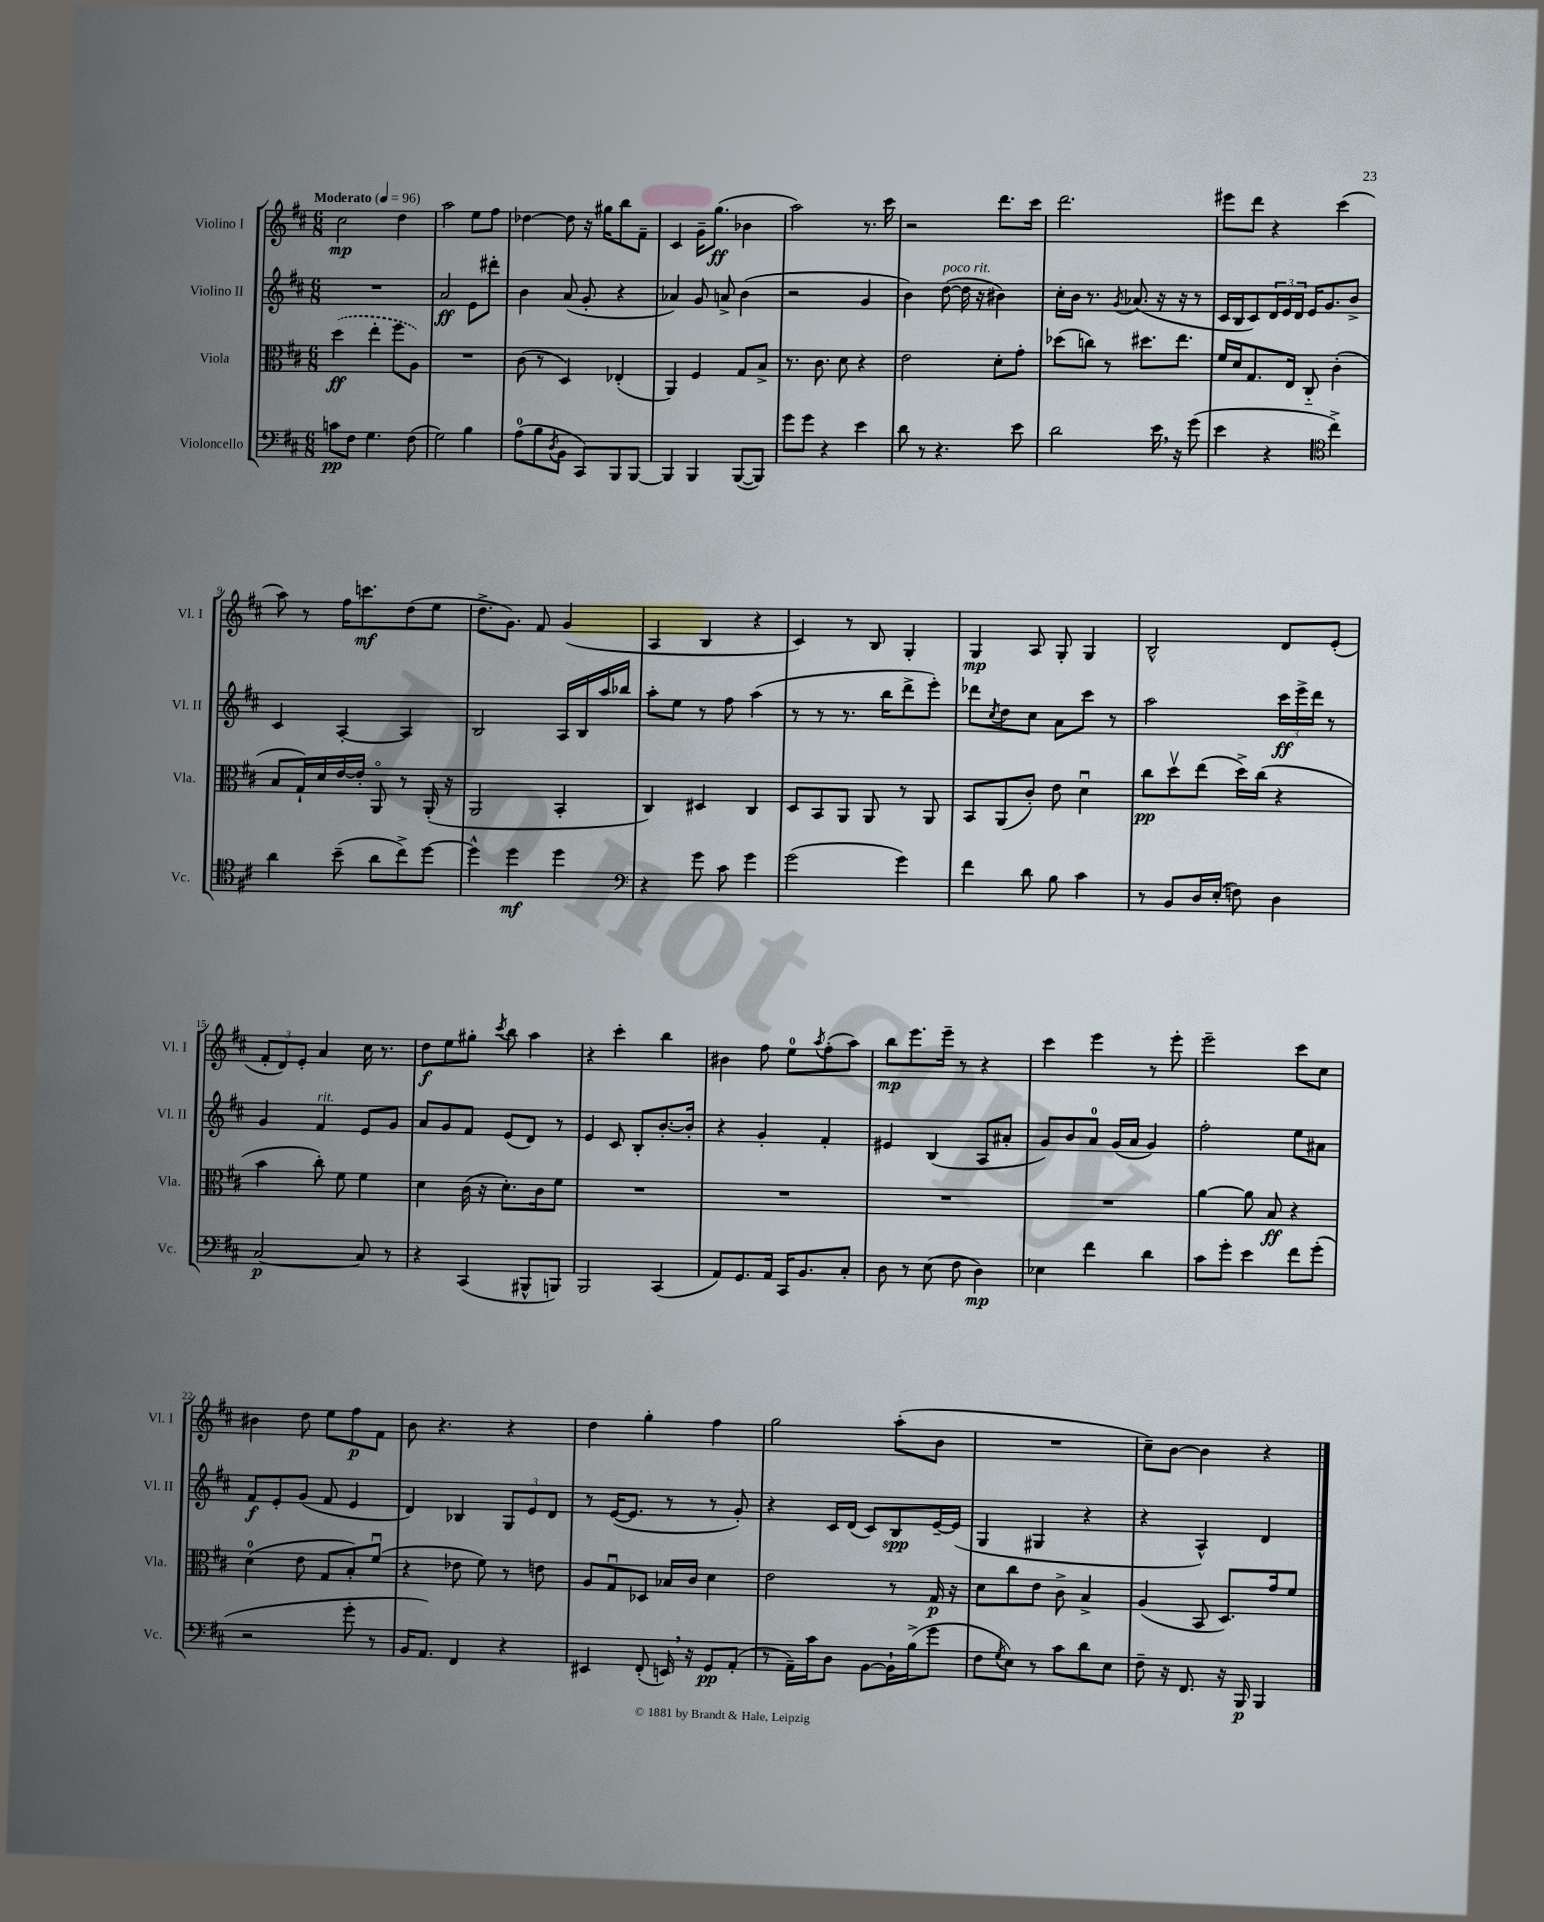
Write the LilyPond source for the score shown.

<<
\new StaffGroup <<
\new Staff = "s0" \with { instrumentName = "Violino I" shortInstrumentName = "Vl. I" } {
    \clef treble \key d \major \numericTimeSignature \time 6/8 \tempo "Moderato" 4 = 96
    cis''2\mp d''4 |
    a''2 e''8 fis''8 |
    des''4~ des''8 r16 gis''16 b''8 fis'8-- |
    cis'4 g'16-- g''8.\ff( bes'4 |
    a''2) r8. cis'''16 |
    r2 d'''8. cis'''16 |
    d'''2. |
    eis'''8 d'''8 r4 cis'''4( |
    a''8) r8 fis''16 c'''8.\mf d''8( e''8 |
    d''8.-> g'8.) fis'8 g'4( |
    a4 b4 r4 |
    cis'4) r8 b8 g4-. |
    g4\mp a8 g8-. g4 |
    b2-^ d'8 e'8-.( |
    \tuplet 3/2 { fis'8-. d'8) e'8-. } a'4 cis''16 r8. |
    d''8\f e''8 gis''8-. \acciaccatura { cis'''8 } b''8 a''4 |
    r4 cis'''4-. b''4 |
    bis'4 fis''8 e''8-0 \acciaccatura { a''8 } fis''8-.( a''8) |
    b''8\mp e'''8. e'''16-- r8 r4 |
    cis'''4 e'''4 r8 e'''8-. |
    e'''2-- cis'''8 cis''8 |
    bis'4 d''8 e''8 fis''8\p fis'8 |
    b'8 r4. r4 |
    d''4 g''4-. fis''4 |
    g''2 a''8-.( b'8 |
    R2. |
    cis''8--) b'8~ b'4 r4 \bar "|." |
}
\new Staff = "s1" \with { instrumentName = "Violino II" shortInstrumentName = "Vl. II" } {
    \clef treble \key d \major \numericTimeSignature \time 6/8
    R2. |
    a'2\ff e'8 dis'''8-. |
    b'4 a'8( g'8-. r4 |
    aes'4) g'8 a'8-> b'4( |
    r2 g'4 |
    b'4) d''8~^\markup { \italic "poco rit." }( d''16 r16 bis'4) |
    cis''16-. b'16 r8. \acciaccatura { g'8 } aes'8.( r16 r16 r8 |
    cis'16 b16 cis'8) \tuplet 3/2 { d'16 e'16 d'16 } e'16 g'8. b'8-> |
    cis'4 a4~-. a4 |
    b2 a16 b16 a''16 bes''16 |
    a''8-. e''8 r8 fis''8 a''4( |
    r8 r8 r8. b''16 d'''8-> e'''8-.) |
    des'''8 \acciaccatura { cis''8 } d''8 cis''8 a'8 cis'''8 r8 |
    a''2 \tuplet 3/2 { cis'''16\ff e'''16-> d'''16 } r8 |
    g'4 fis'4^\markup { \italic "rit." } e'8 g'8 |
    a'8 g'8 fis'8 e'8( d'8) r8 |
    e'4 cis'8 b8-. b'8.~-. b'16-. |
    r4 g'4-. fis'4-. |
    eis'4 b4( a8 ais'8-. |
    g'8) b'8 a'8-0 g'16( a'16 g'4) |
    fis''2-. e''8 ais'8 |
    fis'8\f e'8-. g'8( fis'8 e'4 |
    d'4) bes4 \tuplet 3/2 { g8 e'8 d'8 } |
    r8 e'16~( e'8. r8 r8 g'8-.) |
    r4 cis'16 d'16( cis'8) b8\spp e'16~-- e'16( |
    g4 gis4 r4 |
    r4 a4-^) d'4 \bar "|." |
}
\new Staff = "s2" \with { instrumentName = "Viola" shortInstrumentName = "Vla." } {
    \clef alto \key d \major \numericTimeSignature \time 6/8
    \once \slurDashed d''4\ff( e''4-. fis''8 a8) |
    R2. |
    cis'8( r8 d4) ees4-.( |
    a,4) fis4 g8 b8-> |
    r8. cis'8. d'8 r4 |
    e'2 d'8-. g'8-. |
    des''8( c''8) r8 dis''8. e''8. |
    fis'16 d'16 g8. e16 cis8-_ cis'4-.( |
    b8 g16-!) d'16 e'16~ e'16-. a,8\flageolet r8 a,16-.( r16 |
    a,2 b,4-. |
    cis4) dis4 cis4 |
    d8 b,8 a,8 a,8 r8 a,8 |
    b,8 a,8( cis'8-.) e'8 d'4\downbow |
    cis''8\pp d''8\upbow e''8( d''16->) cis''16( r4 |
    b'4 cis''8-.) fis'8 fis'4 |
    d'4 cis'16( r16 d'8.-.) cis'16 fis'8 |
    R2. |
    R2. |
    R2. |
    R2. |
    a'4~ a'8 b8\ff r4 |
    d'4-0( e'8 g8 b8-.) fis'8\downbow( |
    r4 ees'8 fis'8) r8 e'8 |
    a8 g8\downbow des8 bes16 cis'16 d'4 |
    e'2 r8 g16\p r16 |
    d'8 cis''8 e'8 cis'8-> b4-> |
    a4( b,8 d8.) g'16 fis'8 \bar "|." |
}
\new Staff = "s3" \with { instrumentName = "Violoncello" shortInstrumentName = "Vc." } {
    \clef bass \key d \major \numericTimeSignature \time 6/8
    c'8\pp fis8 g4. fis8( |
    g2) b4 |
    a8-0( b8 \acciaccatura { d8 } b,8 cis,8) b,,8 b,,8~ |
    b,,4 b,,4 b,,8~( b,,8) |
    g'8 g'8 r4 e'4 |
    d'8 r8 r4. e'8 |
    d'2 e'16 \breathe r16 g'8( |
    e'4 r4 \clef tenor cis''4->) |
    a'4 b'8--( a'8 cis''8->) d''8~ |
    d''4-^ d''4\mf d''4 |
    \clef bass r4 g'8 cis'8 g'4 |
    g'2( g'4) |
    fis'4 d'8 b8 cis'4 |
    r8 b,8 d16 e16-.( f8) d4 |
    cis2~\p cis8 r8 |
    r4 cis,4( bis,,8-^ b,,8) |
    b,,2 cis,4( |
    a,8) g,8. a,16 cis,16 b,8. cis8-. |
    d8 r8 e8( fis8 d4\mp) |
    ees4 fis'4 d'4 |
    cis'8 g'8-. e'4 fis'8 g'8-.( |
    r2 g'8-. r8 |
    b,16 a,8.) fis,4 r4 |
    eis,4 fis,8-.( e,16) \breathe r16 g,8\pp a,8-.( |
    r8 a,16--) cis'16 d8 b,8~ b,16-! b16->( g'8 |
    fis8 \acciaccatura { g8 } e8) r8 cis'8 d'8 e8 |
    fis8-- r16 fis,8. r16 b,,16\p b,,4 \bar "|." |
}
>>
>>
